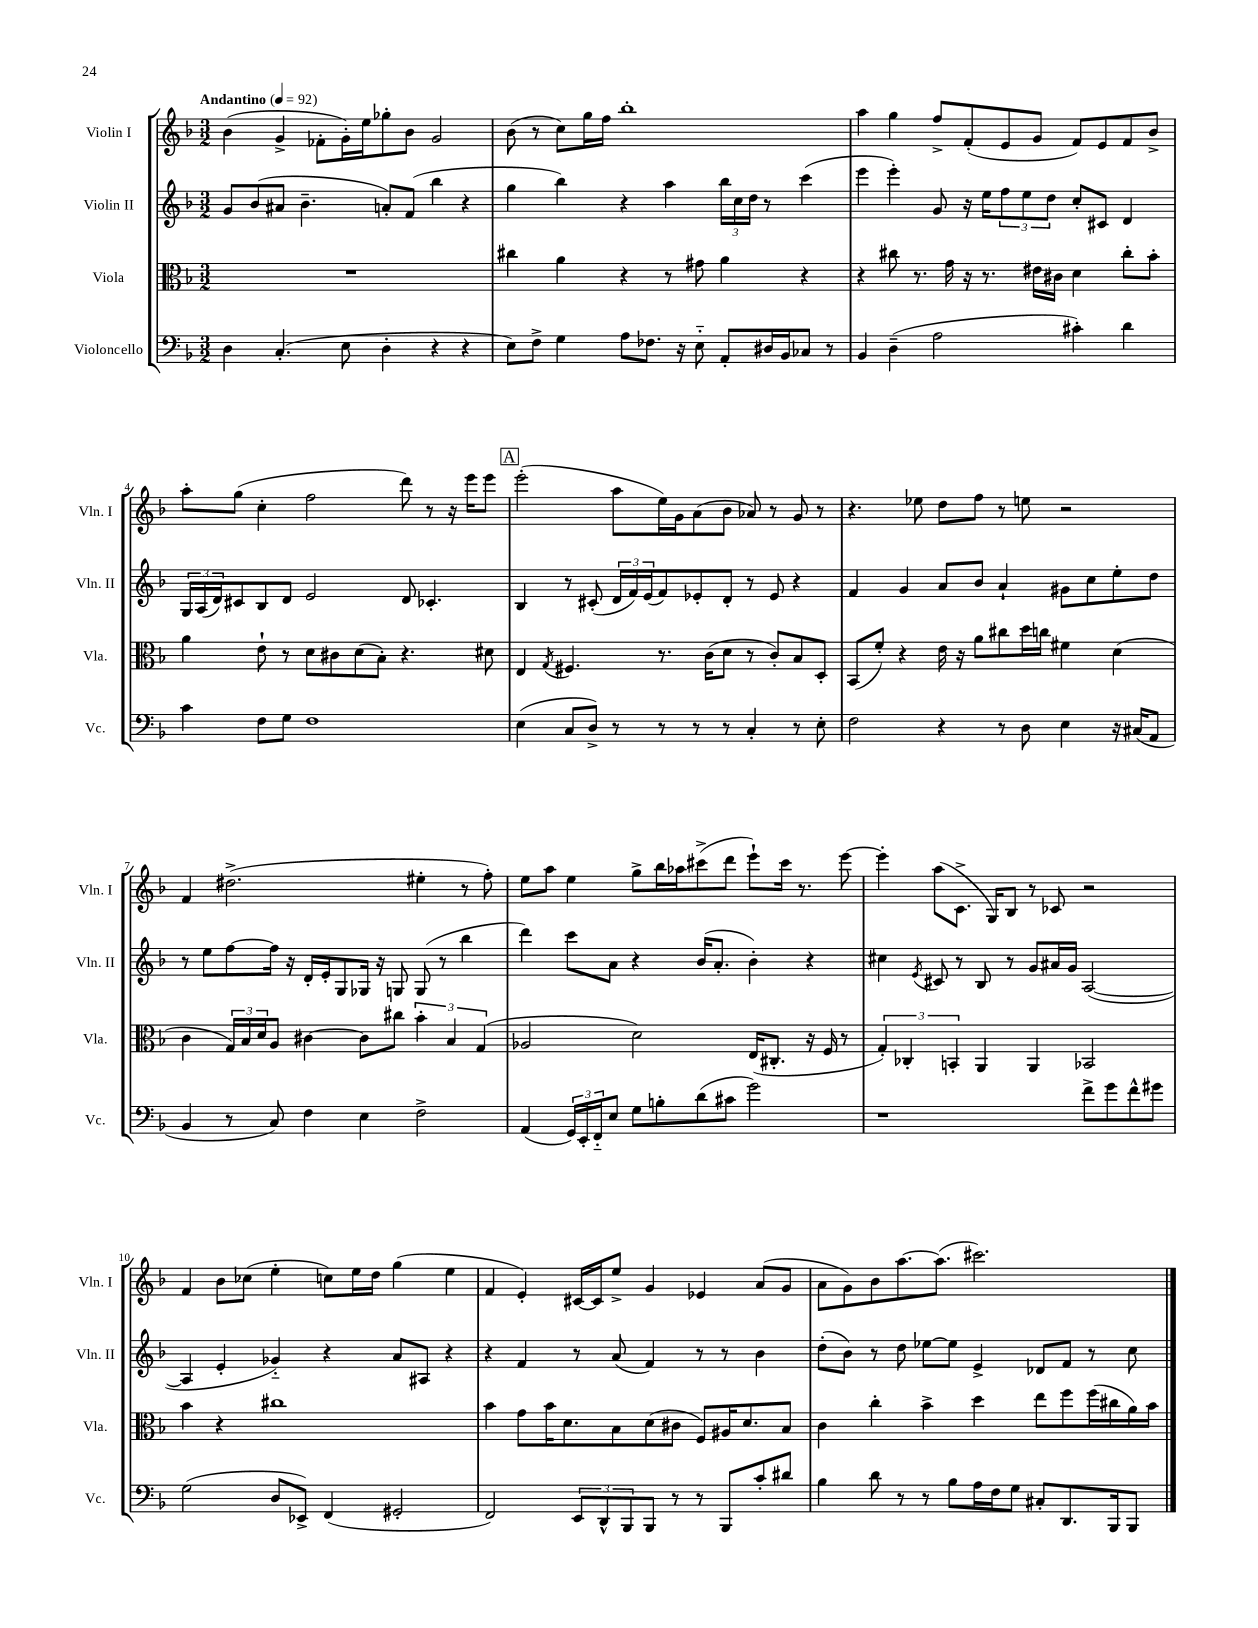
<<
\new StaffGroup <<
\new Staff = "s0" \with { instrumentName = "Violin I" shortInstrumentName = "Vln. I" } {
    \clef treble \key f \major \numericTimeSignature \time 3/2 \tempo "Andantino" 4 = 92
    bes'4( g'4-> fes'8-. g'16-.) e''16 ges''8-. bes'8 g'2 |
    bes'8( r8 c''8) g''16 f''16 bes''1-. |
    a''4 g''4 f''8-> f'8-.( e'8 g'8 f'8) e'8 f'8 bes'8-> |
    a''8-. g''8( c''4-. f''2 d'''8) r8 r16 e'''16 e'''8 |
    \mark \markup { \box "A" } e'''2-.( a''8 e''16) g'16 a'8( bes'8 aes'8) r8 g'8 r8 |
    r4. ees''8 d''8 f''8 r8 e''8 r2 |
    f'4 dis''2.->( eis''4-. r8 f''8-.) |
    e''8 a''8 e''4 g''8-> bes''16 aes''16 cis'''8->( d'''8 e'''8-!) cis'''16 r8. e'''8~ |
    e'''4-. a''8( c'8.-> g16) bes8 r8 ces'8 r2 |
    f'4 bes'8 ces''8( e''4-. c''8) e''16 d''16 g''4( e''4 |
    f'4 e'4-.) cis'16~ cis'16 e''8-> g'4 ees'4 a'8( g'8 |
    a'8 g'8) bes'8 a''8.~ a''8.( cis'''2.) \bar "|." |
}
\new Staff = "s1" \with { instrumentName = "Violin II" shortInstrumentName = "Vln. II" } {
    \clef treble \key f \major \numericTimeSignature \time 3/2
    g'8 bes'8( ais'8 bes'4.-- a'8-.) f'8( bes''4 r4 |
    g''4 bes''4) r4 a''4 \tuplet 3/2 { bes''16 c''16 d''16 } r8 c'''4( |
    e'''4 e'''4-.) g'8 r16 e''16 \tuplet 3/2 { f''8 e''8 d''8 } c''8-. cis'8 d'4 |
    \tuplet 3/2 { g16 a16( d'16) } cis'8 bes8 d'8 e'2 d'8 ces'4.-. |
    \mark \markup { \box "A" } bes4 r8 cis'8-.( \tuplet 3/2 { d'16 f'16) e'16( } f'8) ees'8-. d'8-. r8 ees'8 r4 |
    f'4 g'4 a'8 bes'8 a'4-! gis'8 c''8 e''8-. d''8 |
    r8 e''8 f''8~ f''16 r16 d'16-. e'16-. g8 ges16 r16 g8 g8( r8 bes''4 |
    d'''4) c'''8 a'8 r4 bes'16( a'8.-. bes'4-.) r4 |
    cis''4 \acciaccatura { e'8 } cis'8 r8 bes8 r8 g'8 ais'16 g'16 a2~( |
    a4 e'4-. ges'4-_) r4 a'8 ais8 r4 |
    r4 f'4 r8 a'8( f'4) r8 r8 bes'4 |
    d''8-.( bes'8) r8 d''8 ees''8~ ees''8 e'4-> des'8 f'8 r8 c''8 \bar "|." |
}
\new Staff = "s2" \with { instrumentName = "Viola" shortInstrumentName = "Vla." } {
    \clef alto \key f \major \numericTimeSignature \time 3/2
    R1. |
    cis''4 a'4 r4 r8 gis'8 a'4 r4 |
    r4 cis''8 r8. g'16 r16 r8. eis'16 cis'16 d'4 cis''8-. bes'8-. |
    a'4 e'8-! r8 d'8 cis'8 d'8( bes8-.) r4. dis'8 |
    \mark \markup { \box "A" } e4 \acciaccatura { g8 } fis4. r8. c'16( d'8 r8 c'8-.) bes8 d8-. |
    bes,8( f'8-.) r4 e'16 r16 a'8 cis''8 d''16 c''16 fis'4 d'4( |
    c'4 \tuplet 3/2 { g16) bes16 d'16 } a8 cis'4~ cis'8 cis''8 \tuplet 3/2 { bes'4-. bes4 g4( } |
    aes2 d'2) e16( cis8.-. r16 f16 r8 |
    \tuplet 3/2 { g4-.) ces4-. b,4-. } a,4 a,4 bes,2 |
    bes'4 r4 cis''1 |
    bes'4 g'8 bes'16 d'8. bes8 d'8( cis'8 f8) ais16 d'8. bes8 |
    c'4 c''4-. bes'4-> d''4 e''8 f''8 f''16( cis''16 a'16) bes'16 \bar "|." |
}
\new Staff = "s3" \with { instrumentName = "Violoncello" shortInstrumentName = "Vc." } {
    \clef bass \key f \major \numericTimeSignature \time 3/2
    d4 c4.-.( e8 d4-. r4 r4 |
    e8) f8-> g4 a8 fes8. r16 e8-_ a,8-. dis16 bes,16 ces8 r8 |
    bes,4 d4--( a2 cis'4-.) d'4 |
    c'4 f8 g8 f1 |
    \mark \markup { \box "A" } e4( c8 d8->) r8 r8 r8 r8 c4-. r8 e8-. |
    f2 r4 r8 d8 e4 r16 cis16( a,8 |
    bes,4 r8 c8) f4 e4 f2-> |
    a,4( \tuplet 3/2 { g,16) e,16-. f,16-_ } e8 g8 b8-. d'8( cis'8 g'2) |
    r1 f'8-> g'8 f'8-^ gis'8 |
    g2( d8 ees,8->) f,4( gis,2-. |
    f,2) \tuplet 3/2 { e,8 d,8-^ bes,,8 } bes,,8 r8 r8 bes,,8 c'8-. dis'8 |
    bes4 d'8 r8 r8 bes8 a16 f16 g8 cis8-. d,8. bes,,16 bes,,8 \bar "|." |
}
>>
>>
